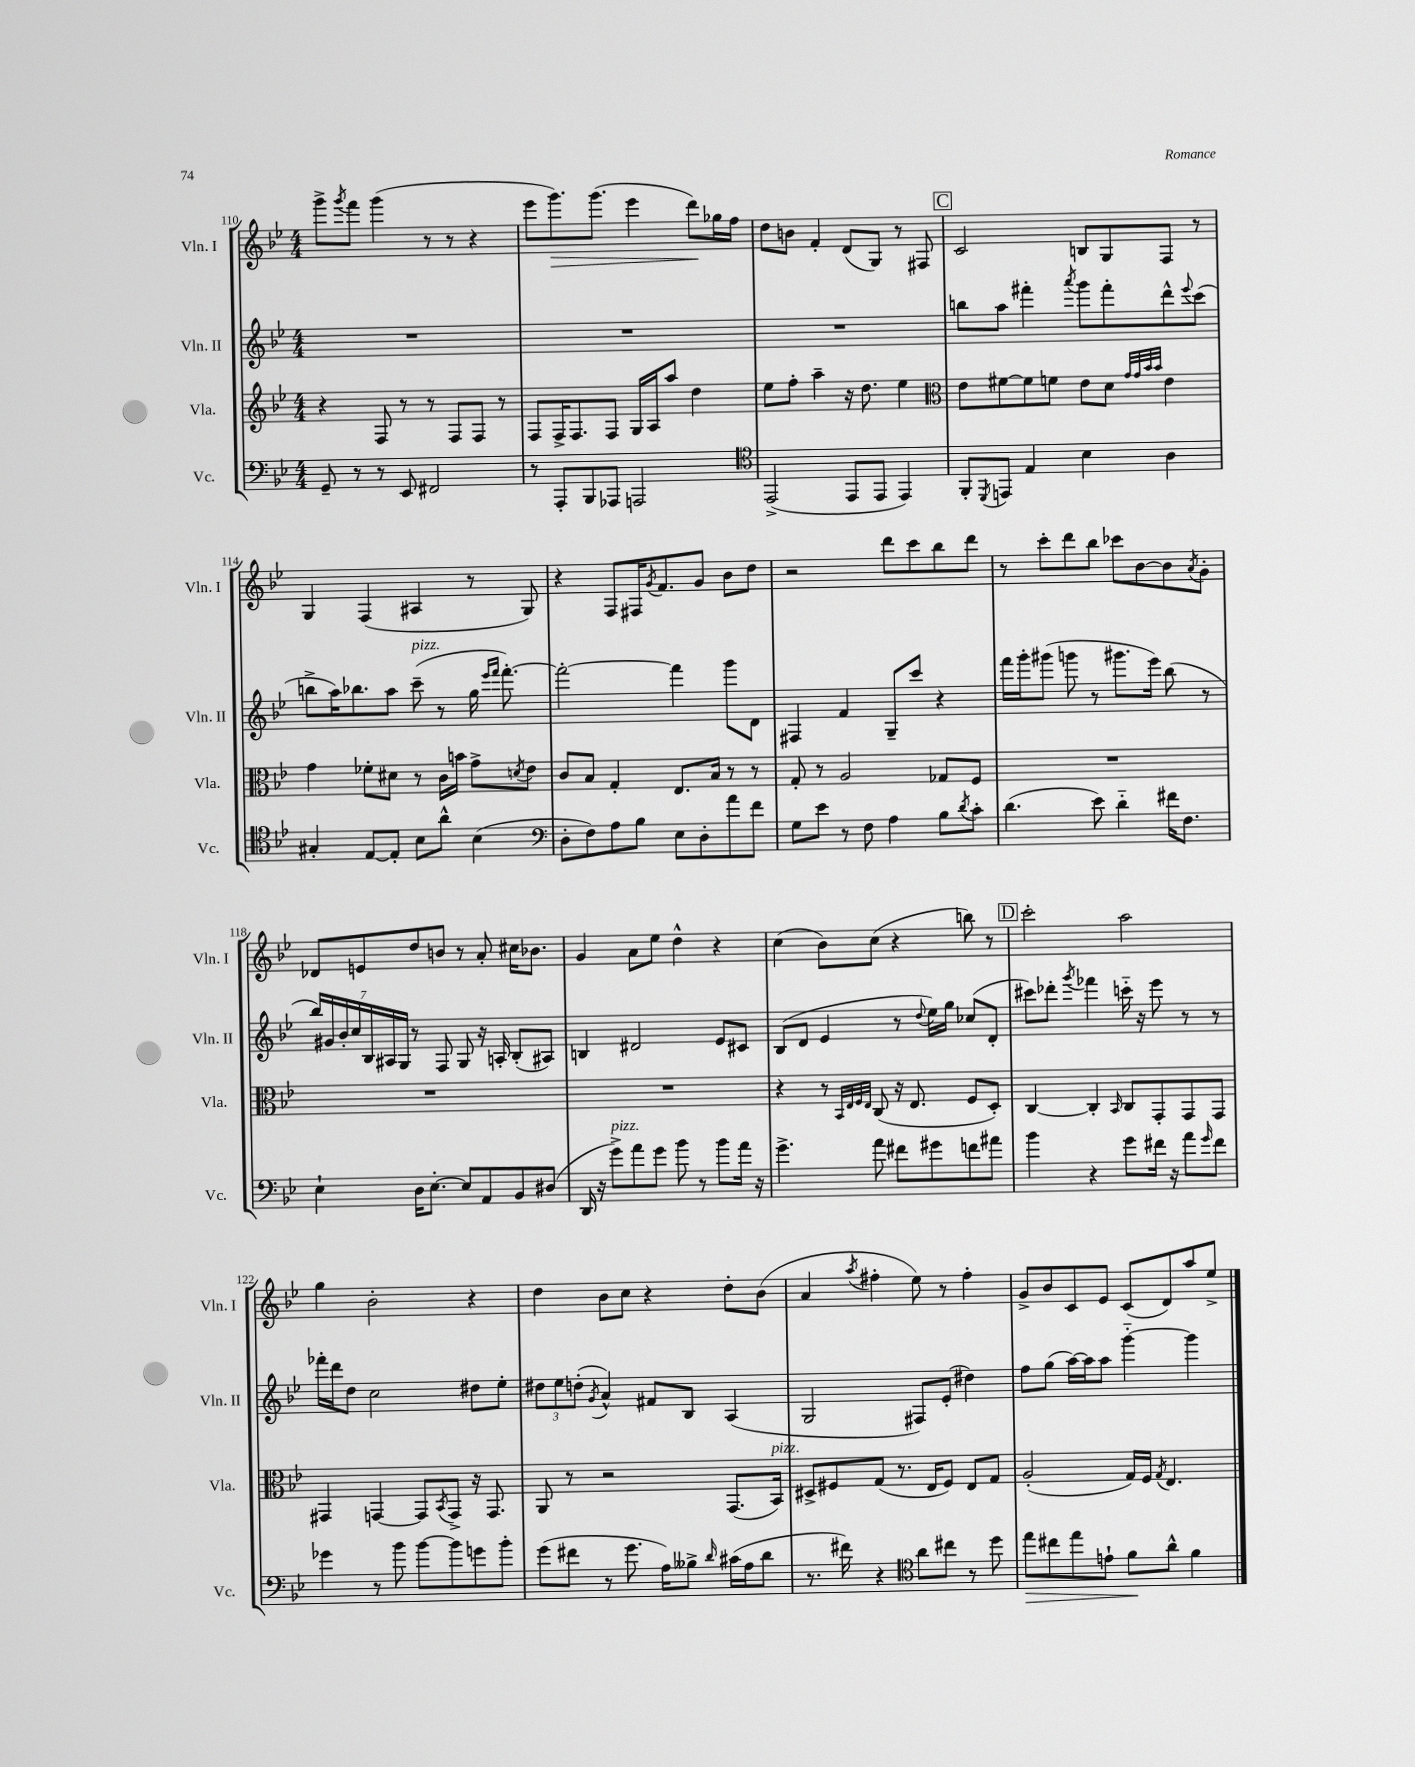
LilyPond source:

<<
\new StaffGroup <<
\new Staff = "s0" \with { instrumentName = "Vln. I" shortInstrumentName = "Vln. I" } {
    \clef treble \key bes \major \numericTimeSignature \time 4/4
    g'''8-> \acciaccatura { g'''8 } f'''8 g'''4( r8 r8 r4 |
    ees'''8 g'''8.\>) g'''8.( ees'''4 d'''8\!) ges''16 f''16 |
    d''8 b'8 f'4-. d'8( g8) r8 fis8 |
    \mark \markup { \box "C" } c'2 b8 g8 f8 r8 |
    g4 f4( ais4 r8 g8) |
    r4 f8 fis16 \acciaccatura { g'8 } f'8. g'8 bes'8 d''8 |
    r2 d'''8 c'''8 bes''8 d'''8 |
    r8 c'''8-. d'''8 bes''8 ces'''8 bes'8~ bes'8 \acciaccatura { a'8 } g'8-. |
    des'8 e'8 d''8 b'8 r8 a'8-. cis''16 bes'8. |
    g'4 a'8 ees''8 d''4-^ r4 |
    c''4( bes'8) c''8( r4 b''8) r8 |
    \mark \markup { \box "D" } c'''2-. a''2 |
    g''4 bes'2-. r4 |
    d''4 bes'8 c''8 r4 d''8-. bes'8( |
    a'4 \acciaccatura { a''8 } fis''4-. ees''8) r8 fis''4-. |
    g'8-> bes'8 c'8 ees'8 c'8( d'8) a''8 ees''8-> \bar "|." |
}
\new Staff = "s1" \with { instrumentName = "Vln. II" shortInstrumentName = "Vln. II" } {
    \clef treble \key bes \major \numericTimeSignature \time 4/4
    R1 |
    R1 |
    R1 |
    \mark \markup { \box "C" } b''8 a''8 fis'''4-. \acciaccatura { a'''8 } g'''8 fis'''8-. d'''8-^ \appoggiatura { ees'''8 } c'''8( |
    b''8-> a''16) bes''8. a''8 c'''8--^\markup { \italic "pizz." }( r8 g''16 \grace { ees'''16 f'''16 } f'''8.~-.) |
    f'''2~-. f'''4 g'''8 d'8 |
    fis4 f'4 g8-- c'''8 r4 |
    f'''16 g'''16-. gis'''8( g'''8 r8 gis'''8. ees'''16) bes''8( r8 |
    \tuplet 7/4 { bes''16) gis'16 bes'16-. c''16 bes16 ais16 g16 } r8 f8 g8 r16 a16-. bes8-.( ais8) |
    b4 dis'2 ees'8 cis'8 |
    bes8( d'8 ees'4 r8 \appoggiatura { d''8 } ees''16) g''16 ces''8( d'8-. |
    \mark \markup { \box "D" } cis'''8) des'''8-. \acciaccatura { g'''8 } fes'''4 c'''16-_ r16 ees'''8 r8 r8 |
    fes'''16-. d'''16 d''8 c''2 dis''8 ees''8-. |
    \tuplet 3/2 { dis''8 ees''8 d''8-.( } \acciaccatura { g'8 } a'4-^) fis'8 bes8 a4( |
    g2 fis8) ees'8-.( dis''4) |
    f''8 g''8( a''16~) a''16 a''8 g'''4~-_ g'''4 \bar "|." |
}
\new Staff = "s2" \with { instrumentName = "Vla." shortInstrumentName = "Vla." } {
    \clef treble \key bes \major \numericTimeSignature \time 4/4
    r4 f8 r8 r8 f8 f8 r8 |
    f8 f16-> f8. f8 g16 a16 a''8 d''4 |
    ees''8 f''8-. a''4-- r16 d''8. ees''4 |
    \mark \markup { \box "C" } \clef alto ees'8 fis'8~ fis'8 f'8 ees'8 d'8 \grace { g'32 g'32 bes'32 bes'32 } ees'4 |
    g'4 fes'8-. dis'8 r8 c'16 b'16 g'8-> \acciaccatura { d'8 } ees'8 |
    c'8 bes8 g4-. ees8. bes16 r8 r8 |
    g8-. r8 a2 ges8 f8 |
    R1 |
    R1 |
    R1 |
    r4 r8 \grace { bes,32 ees32 f32 ees32 } c8( r16 ees8. f8 d8-.) |
    \mark \markup { \box "D" } c4~ c4-. \grace { bes,16 } c8 g,8-. g,8 g,8 |
    gis,4 g,4~ g,8 \acciaccatura { bes,8 } g,8-> r16 g,8. |
    a,8 r8 r2 g,8.( bes,16^\markup { \italic "pizz." }) |
    dis8-> fis8 g8( r8. ees16 fis8) ees8 g8 |
    a2-.( g16) f16 \acciaccatura { g8 } ees4. \bar "|." |
}
\new Staff = "s3" \with { instrumentName = "Vc." shortInstrumentName = "Vc." } {
    \clef bass \key bes \major \numericTimeSignature \time 4/4
    g,8-- r8 r8 ees,8 fis,2 |
    r8 a,,8-. bes,,8 aes,,8 a,,2 |
    \clef tenor ees,2->( ees,8 ees,8 ees,4) |
    \mark \markup { \box "C" } f,8-. \acciaccatura { d,8 } e,8 ees4 bes4 a4 |
    gis4-. ees8~ ees8-. bes8 a'8-^ bes4( |
    \clef bass d8-. f8) a8 bes8 ees8 d8-. a'8 f'8 |
    g8 ees'8 r8 f8 a4 bes8 \acciaccatura { d'8 } c'8-. |
    d'4.( ees'8) d'4-_ fis'16 f8. |
    ees4-! d16 ees8.~-. ees8 a,8 bes,8 dis8( |
    d,16 r16 g'8->^\markup { \italic "pizz." }) a'8 g'8 bes'8 r8 bes'8 a'16 r16 |
    g'4.-> a'8 fis'8 gis'8 f'8 ais'8 |
    \mark \markup { \box "D" } bes'4 r4 g'8 fis'16 r16 a'8 \grace { g'16 } fis'8 |
    ges'4 r8 bes'8 bes'8~ bes'8 g'8 bes'8-. |
    g'8( fis'8 r8 g'8. a16) beses8-> \grace { d'16 } cis'16( a16 d'8 |
    r8. fis'16) r4 \clef tenor a'8 cis''8 r8 d''8 |
    ees''8\> cis''8 ees''8 e'8-! f'8\! a'8-^ f'4 \bar "|." |
}
>>
>>
\layout { \context { \Score currentBarNumber = #110 } }
